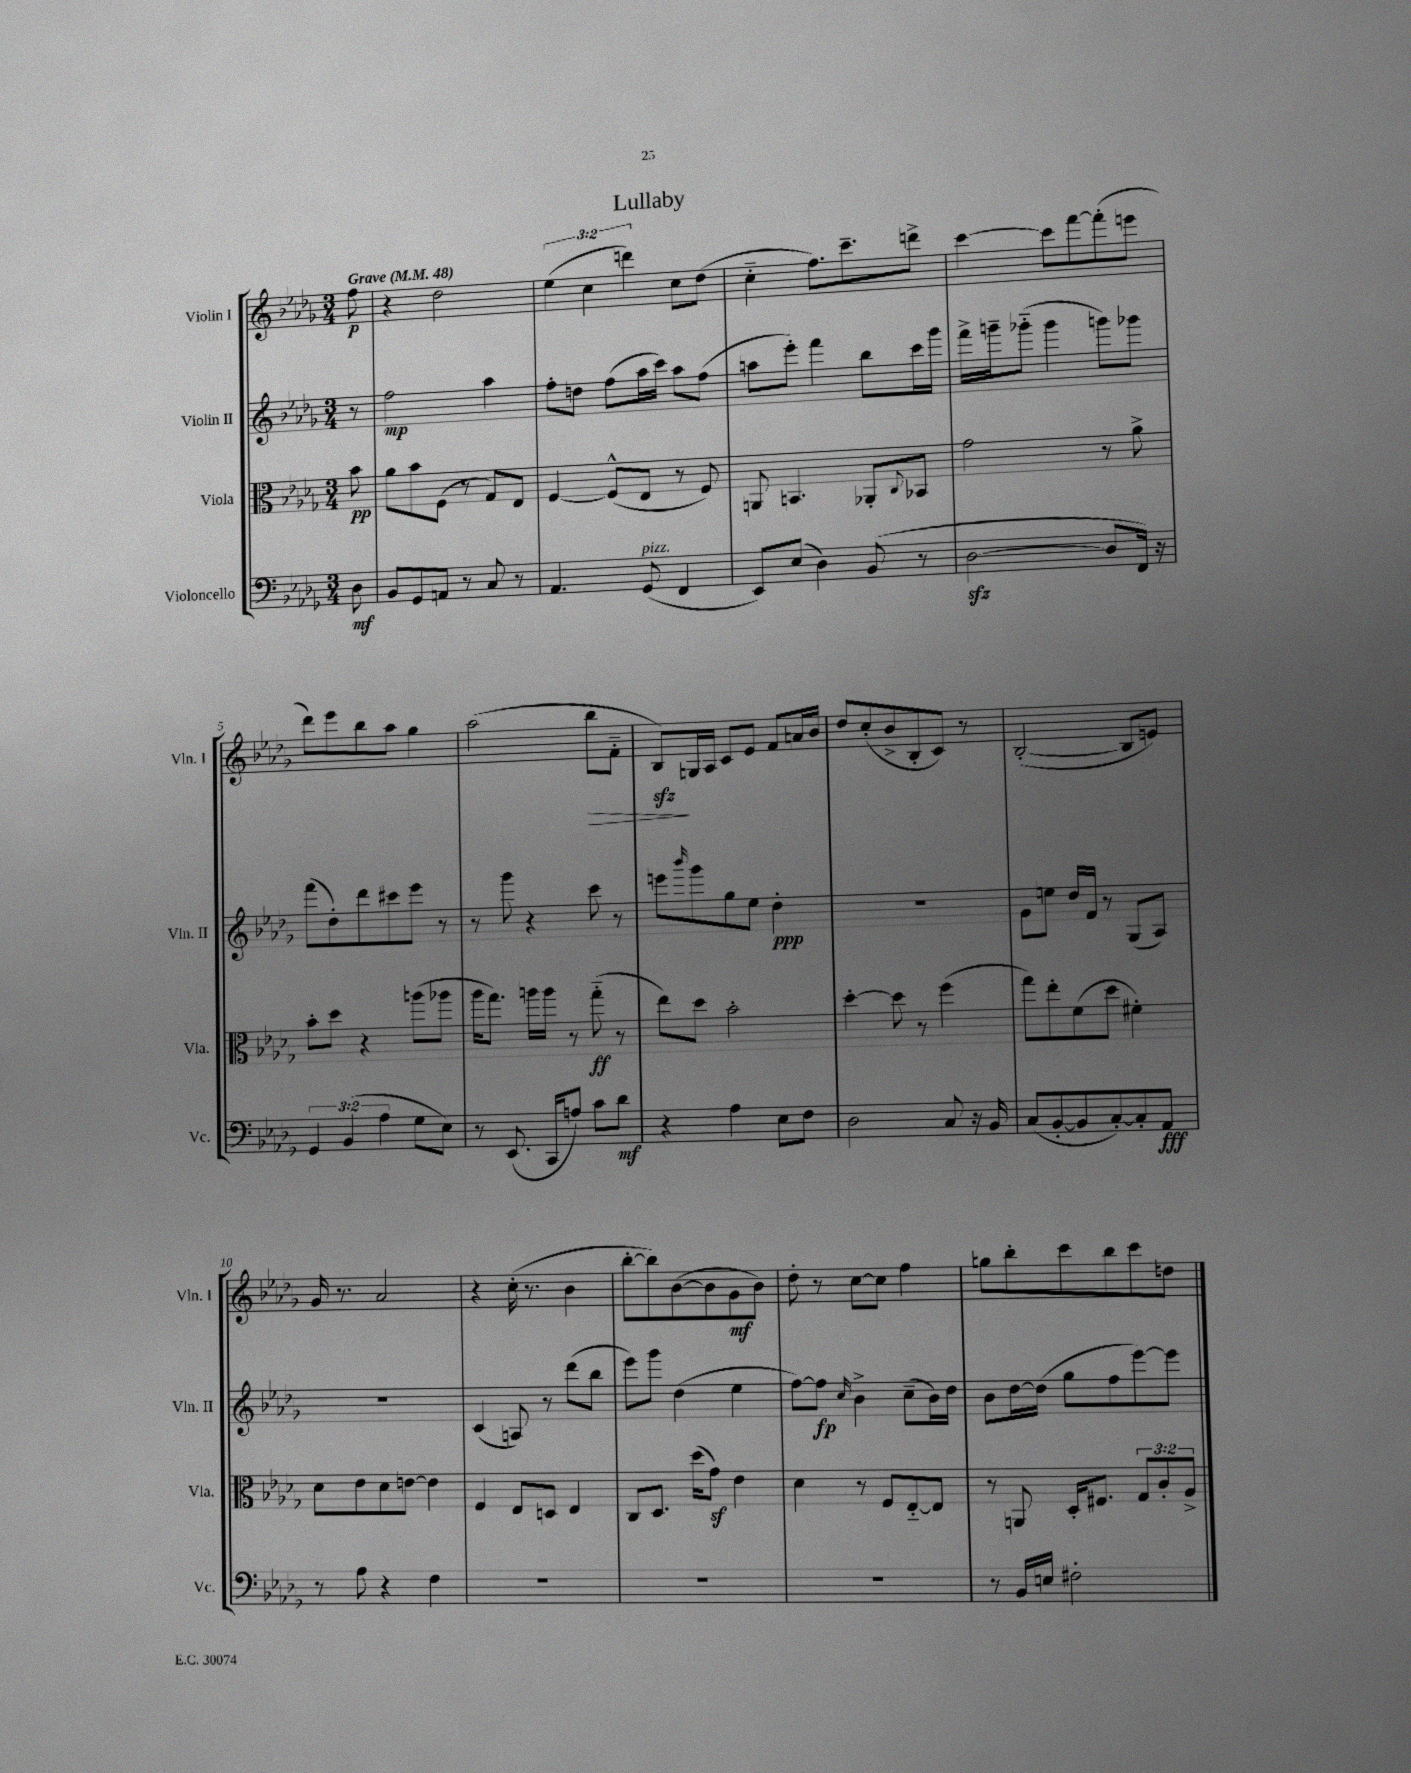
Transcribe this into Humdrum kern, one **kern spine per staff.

**kern	**dynam	**kern	**dynam	**kern	**dynam	**kern	**dynam
*part4	*part4	*part3	*part3	*part2	*part2	*part1	*part1
*staff4	*staff4	*staff3	*staff3	*staff2	*staff2	*staff1	*staff1
*I"Violoncello	*	*I"Viola	*	*I"Violin II	*	*I"Violin I	*
*I'Vc.	*	*I'Vla.	*	*I'Vln. II	*	*I'Vln. I	*
*clefF4	*	*clefC3	*	*clefG2	*	*clefG2	*
*k[b-e-a-d-g-]	*	*k[b-e-a-d-g-]	*	*k[b-e-a-d-g-]	*	*k[b-e-a-d-g-]	*
*M3/4	*	*M3/4	*	*M3/4	*	*M3/4	*
*MM48	*	*MM48	*	*MM48	*	*MM48	*
=	=	=	=	=	=	=	=
!	!	!	!	!	!	!LO:TX:a:B:t=Grave	!
8D-\	mf	8b-\	pp	8r	.	8ff\	p
=1	=1	=1	=1	=1	=1	=1	=1
8BB-/L	.	8a-\L	.	2ff\	mp	4r	.
8GG-/	.	8b-\	.	.	.	.	.
8AAn/J	.	(8F\J	.	.	.	2dd-\	.
8r	.	8r	.	.	.	.	.
8C/	.	8G-/L)	.	4aa-\	.	.	.
8r	.	8E-/J	.	.	.	.	.
=2	=2	=2	=2	=2	=2	=2	=2
4.AA-/	.	[4F/	.	8ff'\L	.	(6ee-\	.
.	.	.	.	8ddn\J	.	.	.
.	.	.	.	.	.	6cc\	.
.	.	(8F^^/L]	.	(8ff\L	.	.	.
.	.	.	.	.	.	6dddn\)	.
!LO:TX:a:i:t=pizz.	!	!	!	!	!	!	!
(8GG-/	.	8E-/J	.	16aa-\L	.	.	.
.	.	.	.	16ccc\JJ)	.	.	.
4FF/	.	8r	.	8aa-\L	.	8cc\L	.
.	.	8F/)	.	(8ff\J	.	(8dd-\J	.
=3	=3	=3	=3	=3	=3	=3	=3
8EE-/L)	.	8AAn/	.	8aan\L	.	4cc\	.
(8E-/J	.	4.BBn/	.	8eee-'\J)	.	.	.
4D-\)	.	.	.	4fff\	.	8.ff\L)	.
.	.	.	.	.	.	8.ccc~\	.
(8BB-/	.	8AA-X'/L	.	8bb-\L	.	.	.
.	.	8qqC/	.	.	.	.	.
8r	.	8BB-X/J	.	16ccc\L	.	8dddn^\J	.
.	.	.	.	16ggg-\JJ	.	.	.
=4	=4	=4	=4	=4	=4	=4	=4
[2D-zz\	.	2g-\	.	16fff^\LL	.	[4ccc\	.
.	.	.	.	16gggn~\J	.	.	.
.	.	.	.	(8ggg-X\J	.	.	.
.	.	.	.	4ggg-\	.	8ccc\L]	.
.	.	.	.	.	.	[8fff\	.
8D-/L]	.	8r	.	8gggn\L)	.	(8fff'\]	.
16FF/Jk)	.	8a-^\	.	8ggg-X\J	.	8eeen\J	.
16r	.	.	.	.	.	.	.
!!LO:LB:g=z
=5	=5	=5	=5	=5	=5	=5	=5
6GG-/	.	8b-'\L	.	(8fff\L	.	8ddd-\L)	.
.	.	8dd-\J	.	8dd-'\)	.	8eee-\	.
(6BB-/	.	.	.	.	.	.	.
.	.	4r	.	8ddd-\	.	8bb-\	.
6A-\	.	.	.	.	.	.	.
.	.	.	.	8ccc#X\	.	8aa-\J	.
8G-\L	.	(8aan\L	.	8eee-\J	.	4gg-\	.
8E-\J)	.	8aa-X\J	.	8r	.	.	.
=6	=6	=6	=6	=6	=6	=6	=6
8r	.	16aa-\KL	.	8r	.	(2aa-\	.
.	.	8.gg-\J)	.	.	.	.	.
(8.EE-/	.	.	.	8ggg-\	.	.	.
.	.	16aan\LL	.	4r	.	.	.
16CC/KL	.	16aa\JJ	.	.	.	.	.
8An/J)	.	8r	.	.	.	.	.
!	!	!	!	!	!	!	!LO:HP:b
8c\L	.	(8gg-\	ff	8ccc\	.	8bb-\L	>
8d-\J	mf	8r	.	8r	.	8f\J	.
=7	=7	=7	=7	=7	=7	=7	=7
4r	.	8ee-\L)	.	8eeen\L	.	8B-zz/L)	.
.	.	.	.	16qqbbb-/	.	.	.
.	.	8dd-\J	.	8ggg-\	.	16Gn/L	]
.	.	.	.	.	.	16A-/JJ	.
4A-\	.	2b-'\	.	8gg-\	.	8c/L	.
.	.	.	.	8ee-\J	.	8e-/J	.
8E-\L	.	.	.	4dd-'\	ppp	8f/L	.
8F\J	.	.	.	.	.	16an/L	.
.	.	.	.	.	.	16b-/JJ	.
=8	=8	=8	=8	=8	=8	=8	=8
2D-\	.	[4dd-'\	.	2.r	.	8dd-/L	.
.	.	.	.	.	.	(8cc'/	.
.	.	8dd-\]	.	.	.	8b-^/	.
.	.	8r	.	.	.	8B-'/	.
8C/	.	(4ff\	.	.	.	8c/J)	.
16r	.	.	.	.	.	8r	.
16BB-/	.	.	.	.	.	.	.
=9	=9	=9	=9	=9	=9	=9	=9
(8C/L	.	8gg-\L)	.	8g-\L	.	([2B-'/	.
[8BB-'/	.	8ee-'\	.	8een\J	.	.	.
8BB-/]	.	(8f\	.	16dd-/LL	.	.	.
.	.	.	.	16f/JJ	.	.	.
[8C'/)	.	8dd-\J	.	8r	.	.	.
8C'/]	.	4f#X'\)	.	(8G-/L	.	8B-/L]	.
8AA-/J	fff	.	.	8A-/J)	.	8en/J)	.
!!LO:LB:g=z
=10	=10	=10	=10	=10	=10	=10	=10
8r	.	8d-\L	.	2.r	.	16g-/	.
.	.	.	.	.	.	8.r	.
8A-\	.	8e-\	.	.	.	.	.
4r	.	8d-\	.	.	.	2a-/	.
.	.	[8en\J	.	.	.	.	.
4F\	.	4e\]	.	.	.	.	.
=11	=11	=11	=11	=11	=11	=11	=11
2.r	.	4F/	.	(4c/	.	4r	.
.	.	8E-/L	.	8An/)	.	(16cc'\	.
.	.	.	.	.	.	8.r	.
.	.	8Dn/J	.	8r	.	.	.
.	.	4E-/	.	(8ddd-\L	.	4b-\	.
.	.	.	.	8bb-\J	.	.	.
=12	=12	=12	=12	=12	=12	=12	=12
2.r	.	8C/L	.	8eee-\L)	.	[8bb-'\L	.
.	.	8.D-/J	.	8ggg-\J	.	8bb-\])	.
.	.	.	.	(4dd-\	.	([8b-\	.
.	.	(16dd-\KL	.	.	.	.	.
.	.	8g-z\J)	.	.	.	8b-\]	.
.	.	4e-\	.	4ee-\	.	8g-\	mf
.	.	.	.	.	.	8b-\J)	.
=13	=13	=13	=13	=13	=13	=13	=13
2.r	.	4d-\	.	[8ff\L)	.	8dd-'\	.
.	.	.	.	8ff\J]	fp	8r	.
.	.	.	.	16qqcc/	.	.	.
.	.	8r	.	4b-^\	.	[8cc\L	.
.	.	8F/L	.	.	.	8cc\J]	.
.	.	[8E-/	.	(8cc~\L	.	4ff\	.
.	.	8E-/J]	.	16b-\L)	.	.	.
.	.	.	.	16dd-\JJ	.	.	.
=14	=14	=14	=14	=14	=14	=14	=14
8r	.	8r	.	8b-\L	.	8ggn\L	.
16BB-/LL	.	8AAn/	.	[16dd-\L	.	8bb-'\	.
16En/JJ	.	.	.	(16dd-\JJ]	.	.	.
2F#X'\	.	16D-'/KL	.	8gg-\L	.	8ccc\	.
.	.	8.F#X/J	.	.	.	.	.
.	.	.	.	8ff\	.	8bb-\	.
.	.	12G-/L	.	[8eee-\)	.	8ccc\	.
.	.	12c'/	.	.	.	.	.
.	.	.	.	8eee-\J]	.	8ddn\J	.
.	.	12A-^/J	.	.	.	.	.
==	==	==	==	==	==	==	==
*-	*-	*-	*-	*-	*-	*-	*-
